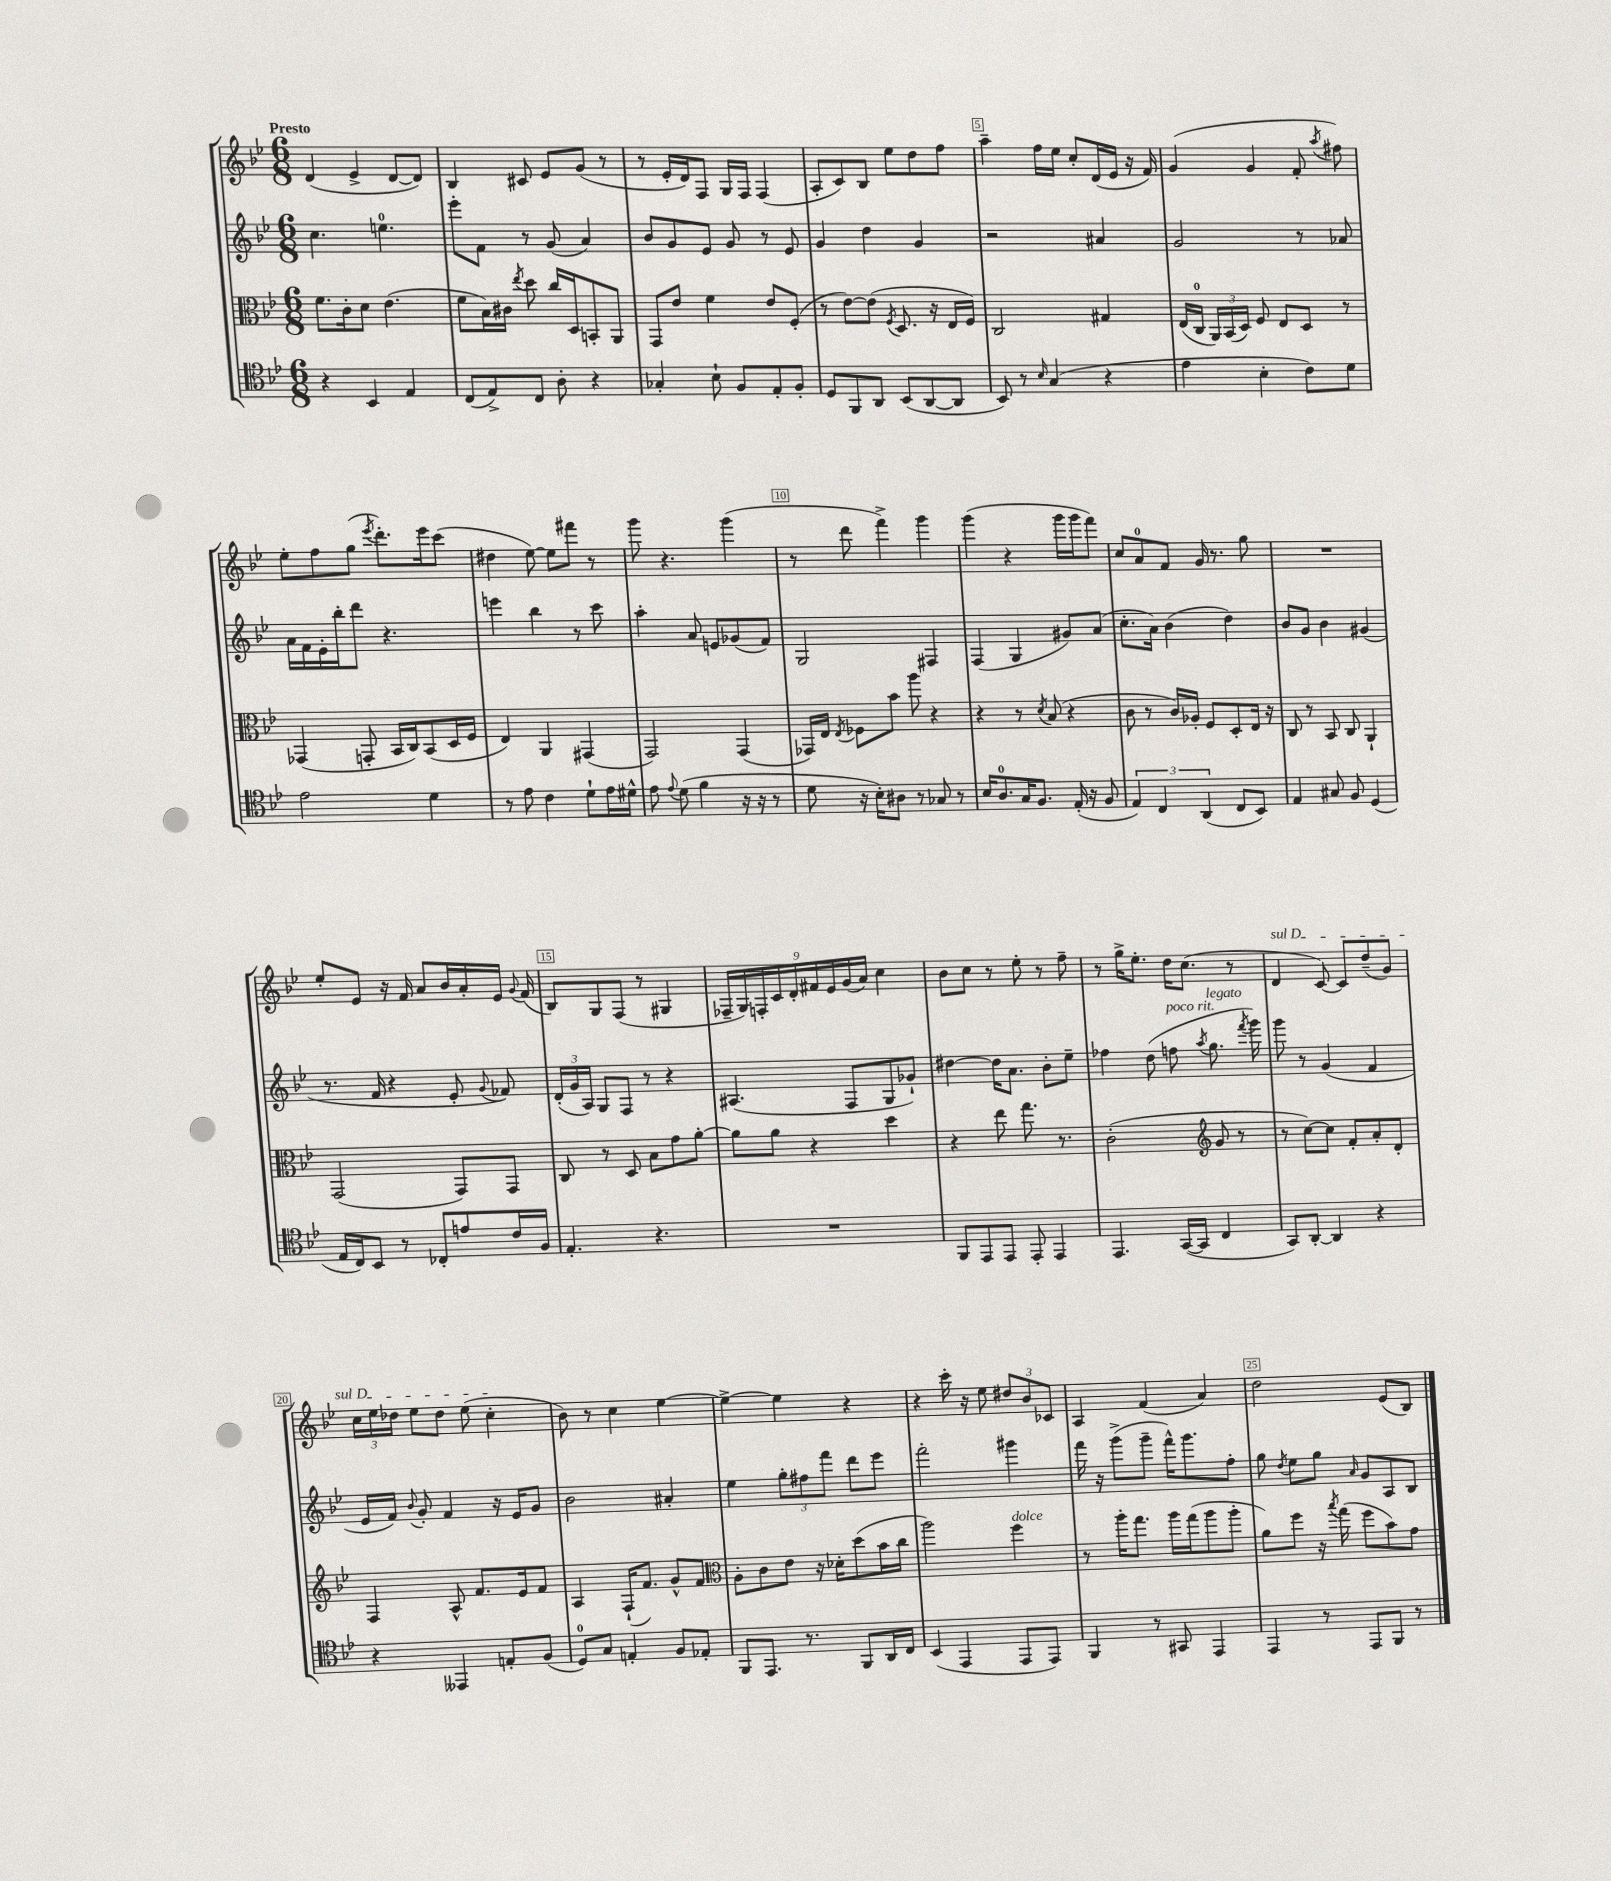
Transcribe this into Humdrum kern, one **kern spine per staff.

**kern	**kern	**kern	**kern
*staff4	*staff3	*staff2	*staff1
*clefC4	*clefC3	*clefG2	*clefG2
*k[b-e-]	*k[b-e-]	*k[b-e-]	*k[b-e-]
*M6/8	*M6/8	*M6/8	*M6/8
4r	8.f\L	4.cc\	(4d/
.	16c'\k	.	.
4BB-/	8d\J	.	4e-^/
.	(4.e-\	4.ee\	.
4E-/	.	.	[8d/L
.	.	.	8d/]J)
=	=	=	=
(8C/L	8f\L	8eee-'\L	4B-/
8E-^/)	16B-\L)	8f\J	.
.	16c#\JJ	.	.
.	8qee-/	.	.
8C/J	8dd\	8r	8c#/
8A'\	16cc/LL	(8g/	8e-/L
.	16D/J	.	.
4r	8BB'/	4a/)	(8g/J
.	8AA/J	.	8r
=	=	=	=
4G-'/	8GG/L	8b-/L	8r
.	8e-/J	8g/	16e-'/LL
.	.	.	16d/J)
8B-`\	4f\	8e-/J	8F/J
8F/L	.	8g/	16G/LL
.	.	.	16F/JJ
8E-'/	8e-/L	8r	(4F/
8F'/J	(8F'/J	8e-/	.
=	=	=	=
8D/L	8r	4g/	8A'/L
8FF/	[8e-\L)	.	8c/)
8AA/J	(8e-\]J	4dd\	8B-/J
.	8qF/	.	.
(8BB-/L	8.D/	.	8ee-\L
[8AA/	.	4g/	8dd\
.	16r	.	.
8AA/]J	16E-/LL	.	8ff\J
.	16F/JJ)	.	.
=	=	=	=
8BB-/)	2C/	2r	4aa~\
8r	.	.	.
16qqB-/	.	.	.
(4G/	.	.	16ff\LL
.	.	.	16ee-\JJ
.	.	.	8cc'/L
4r	4G#/	4a#/	(16d/L
.	.	.	16e-/JJ
.	.	.	16r
.	.	.	16f/)
=	=	=	=
4e-\	(16E-/LL	2g/	(4g/
.	16C/JJ	.	.
.	24AA/LL)	.	.
.	(24BB-/	.	.
.	24D/JJ)	.	.
4B-'\	8F/	.	4g/
.	8E-/L	.	.
8c\L)	8D/J	8r	8f'/
.	.	.	8qaa/
8d\J	8r	8a-/	8ff#\)
=	=	=	=
2e-\	(4GG-/	16a\LL	8ee-'\L
.	.	16f\	.
.	.	16e-'\	8ff\
.	.	16bb-'\J	.
.	8GG'/	8ddd\J	(8gg\J
.	.	.	8qeee-/
.	16BB-/LL	4.r	8.ddd'\L)
.	16C/J)	.	.
4d\	(8BB-/	.	.
.	.	.	16eee-\k
.	16D/L	.	(8ccc\J
.	16F/JJ	.	.
=	=	=	=
8r	4E-/)	4eee\	4dd#\
8e-\	.	.	.
4c\	4AA/	4bb-\	[8ee-\)
.	.	.	8ee-\]L
8d`\L	(4GG#/	8r	8fff#\J
16e-\L	.	8ccc\	8r
16d#^^\JJ	.	.	.
=	=	=	=
8e-\	2GG/)	4aa'\	8ggg\
8qqe-/	.	.	.
(8d\	.	.	4.r
4f\	.	8a/	.
.	.	8e/L	.
16r	(4GG/	(8g-/	(4ggg\
16r	.	.	.
8r	.	8f/J)	.
=	=	=	=
8d\	16GG-/LL)	2G/	8r
.	16E-/JJ	.	.
.	8qE-/	.	.
16r	8F-\L	.	8ddd\
16B-'\LK)	.	.	.
8A#\J	8b-\J	.	4fff^\)
8r	8aa\	.	.
8G-/	4r	4F#/	4ggg\
8r	.	.	.
=	=	=	=
16B-/LK	4r	(4F/	(4ggg\
8.A/	.	.	.
16G/K	8r	4G/	4r
8.F/J	.	.	.
.	8qd/	.	.
.	(8B-/	.	.
(16E-'/	4r	8g#/L)	16ggg\LL
16r	.	.	16ggg\J
8F/	.	(8a/J	8fff\J)
=	=	=	=
6E-/)	8c\	8.cc'\L	8cc/L
.	8r	.	8a/
6C/	.	.	.
.	.	16a\Jk)	.
.	16c/LL)	(4b-\	8f/J
.	16A-'/JJ	.	.
(6AA/	.	.	.
.	8F/L	.	16g/
.	.	.	8.r
8C/L	8D'/	4dd\)	.
8BB-/J)	16E-/Jk	.	8gg\
.	16r	.	.
=	=	=	=
4E-/	8C/	8b-/L	2.r
.	8r	8g/J	.
8G#/	8BB-/	4b-\	.
8F/	8C/	.	.
(4D/	4AA`/	(4g#/	.
=	=	=	=
16E-/LL	(2GG/	8.r	8ee-'/L
16C/J)	.	.	.
8BB-/J	.	.	8e-/J
.	.	16f/	.
8r	.	4r	16r
.	.	.	16f/
8C-'/L	.	.	8a/L
8e/	8GG/L)	8e-'/	16b-/L
.	.	.	16a'/
.	.	8qqg/	.
16c/L	8GG/J	8f-/)	16e-/JJ
.	.	.	8qqg/
16F/JJ	.	.	(16f/
=	=	=	=
4.E-'/	8C/	(24d'/LL	8B-/L)
.	.	24g/	.
.	.	24A/JJ)	.
.	8r	8G/L	8G/
.	8D/	8F/J	(8F/J
4.r	8B-\L	8r	8r
.	8g\	4r	4G#/
.	[8a'\J	.	.
=	=	=	=
2.r	8a\]L	(4.A#/	18F-~/LL
.	.	.	18G/)
.	.	.	18F'/
.	8a\J	.	.
.	.	.	18c/
.	.	.	18d'/
.	4r	.	.
.	.	.	18f#/
.	.	.	18e-/
.	.	8F/L	.
.	.	.	(18g/
.	.	.	18a/JJ)
.	4dd\	8G/	4cc\
.	.	8g-`/J)	.
=	=	=	=
8FF/L	4r	[4dd#\	8b-\L
8EE-/	.	.	8cc\J
8EE-/J	8ee-\	16dd#\]LK	8r
.	.	8.a\J	.
8EE-'/	8.gg\	.	8ee-'\
4EE-/	.	8b-'\L	8r
.	8.r	.	.
.	.	8ee-~\J	8ff~\
=	=	=	=
4.EE-/	(2c'\	4ff-\	8r
.	.	.	16gg^\LK
.	.	.	8.ee-'\J
.	.	(8dd\	.
([16GG/LL	.	8ff\	16dd\LK
16GG/]JJ	.	.	(8.cc\J
*	*clefG2	*	*
.	.	8qaa/	.
4C/	8g/	8.gg\	.
.	8r	.	8r
.	.	8qfff/	.
.	.	16ggg\)	.
=	=	=	=
8GG/L)	8r	8ggg\	4d/
[8AA'/J	[8cc\L)	8r	.
4AA/]	8cc\]J	(4g/	[8c/)
.	8f'/L	.	8c/]L
4r	8a'/	4f/	(8dd~/
.	8d'/J	.	8g/J)
=	=	=	=
4r	4F/	16e-/LL	24cc\LL
.	.	.	24ee-\
.	.	16f/JJ)	.
.	.	.	24dd-\JJ
.	.	8qqb-/	.
.	.	8g'/	8ee-\L
4EE--/	8A^^/	4f/	8dd-\J
.	8.f/L	.	(8ee-\
8E'/L	.	16r	4cc'\
.	16e-/k	16e-/LK	.
(8F/J	8f/J	8g/J	.
=	=	=	=
8D/L)	4A/	2b-\	8b-\)
8G/J	.	.	8r
4E'/	(16F`/LK	.	4cc\
.	8.f/J)	.	.
8F/L	8g^^/L	4a#'/	[4ee-\
8E-'/J	8f/J	.	.
=	=	=	=
*	*clefC3	*	*
8FF/L	8A'\L	4ee-\	4ee-^\_
8.EE-/J	8c\	.	.
.	8e-\J	12gg'\L	4ee-\]
8.r	.	.	.
.	.	12ff#\	.
.	16r	.	.
.	.	12fff\J	.
.	16d-'\LK	.	.
8FF/L	(8dd\	8ddd\L	4r
16AA/L	16b-\L	8eee-\J	.
16C/JJ	16cc\JJ	.	.
=	=	=	=
(4BB-/	2aa\)	2fff'\	4r
4EE-/	.	.	16ccc'\
.	.	.	16r
.	.	.	8ee-\
8EE-/L	4ff\	4ggg#\	12dd#/L
.	.	.	12b-/
8EE-/J)	.	.	.
.	.	.	12c-/J
=	=	=	=
4FF/	8r	16fff\	4A/
.	.	16r	.
.	16aa'\LK	(8ggg^\L	.
.	8.gg\J	.	.
8r	.	8ggg~\J	(4f/
8GG#/	16aa\LL	16fff^^\LK)	.
.	(16gg\J	8.ggg\	.
4EE-/	8aa\	.	4a/)
.	8aa'\J	8ff'\J	.
=	=	=	=
4EE-/	8a\L)	8gg\	2dd\
.	.	8qdd/	.
.	8ff\J	8ee-\L	.
8r	16r	8gg\J	.
.	8qbb-/	.	.
.	(16gg\	.	.
.	.	16qqa/	.
8EE-/L	8ff\L	8g/L	.
8FF/J	8b-\)	8A/	(8e-/L
8r	8g\J	8B-/J	8B-/J)
==	==	==	==
*-	*-	*-	*-
